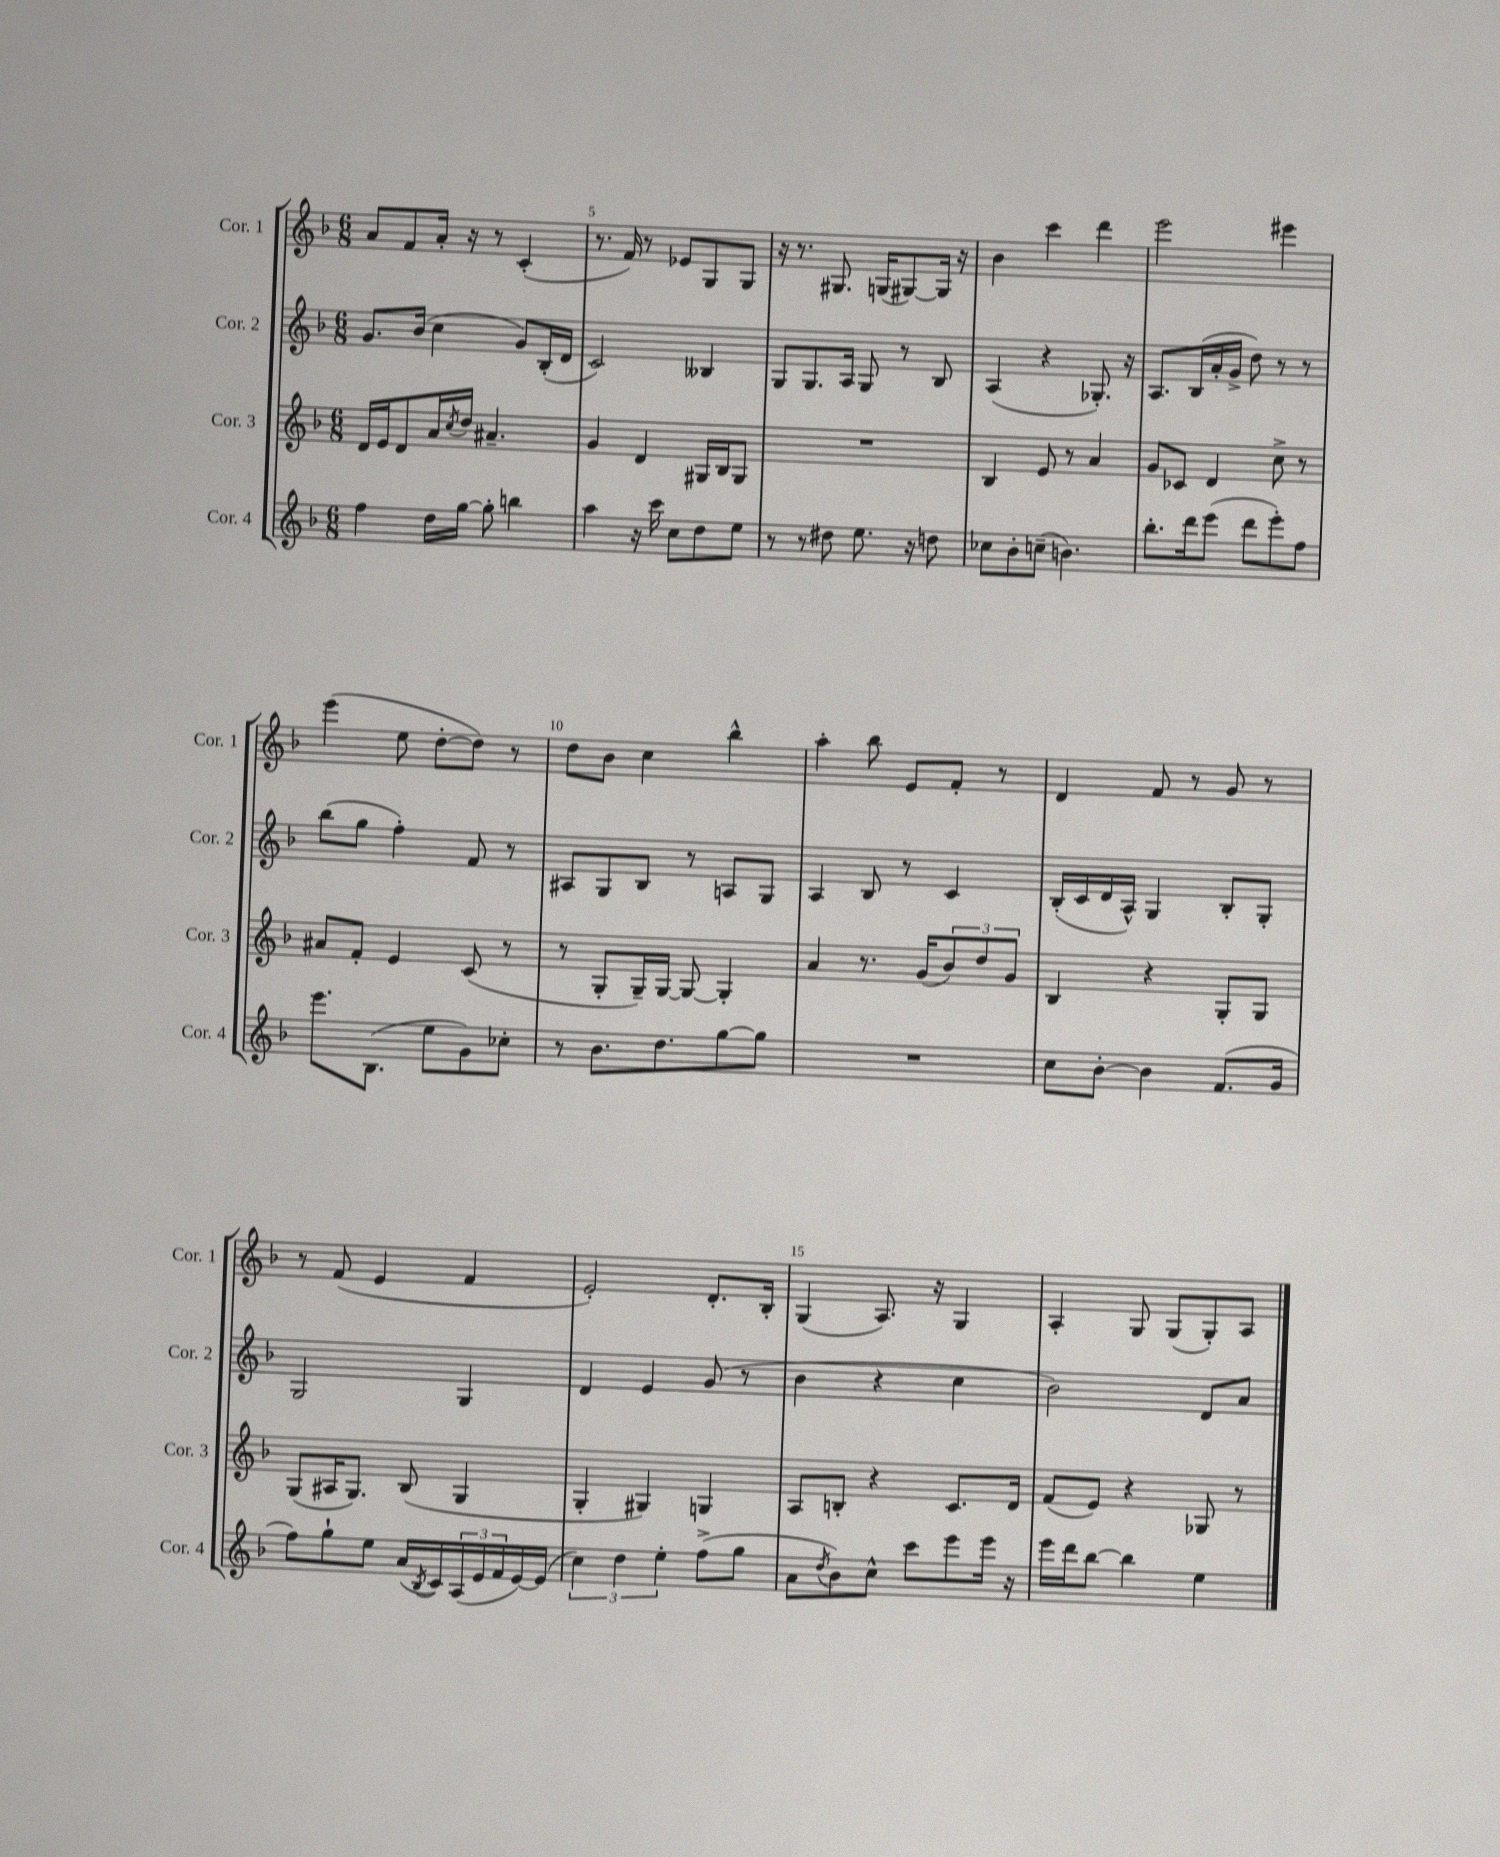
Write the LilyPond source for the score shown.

<<
\new StaffGroup <<
\new Staff = "s0" \with { instrumentName = "Cor. 1" shortInstrumentName = "Cor. 1" } {
    \clef treble \key f \major \numericTimeSignature \time 6/8
    a'8 f'8 a'16-. r16 r8 c'4-.( |
    r8. f'16) r8 ees'8 g8 g8 |
    r16 r8. gis8. g16( gis8~) gis16 r16 |
    bes'4 c'''4 d'''4 |
    e'''2 eis'''4 |
    e'''4( e''8 d''8~-. d''8) r8 |
    d''8 bes'8 c''4 bes''4-^ |
    a''4-. bes''8 e'8 f'8-. r8 |
    d'4 f'8 r8 g'8 r8 |
    r8 f'8( e'4 f'4 |
    e'2-.) d'8.-. bes16-. |
    g4( a8.) r16 g4 |
    a4-. g8 g8( g8-.) a8 \bar "|." |
}
\new Staff = "s1" \with { instrumentName = "Cor. 2" shortInstrumentName = "Cor. 2" } {
    \clef treble \key f \major \numericTimeSignature \time 6/8
    g'8. bes'16( c''4 g'8) bes16-.( d'16 |
    c'2) beses4 |
    g8 g8. a16 g8 r8 bes8 |
    a4( r4 ges8.-.) r16 |
    a8. bes16( a'16-. g'16-> d''8) r8 r8 |
    bes''8( g''8 f''4-.) f'8 r8 |
    ais8 g8 bes8 r8 a8 g8 |
    a4 bes8 r8 c'4 |
    bes16-.( c'16 d'16 a16-^) g4 bes8-. g8-. |
    g2 g4 |
    d'4 e'4 g'8( r8 |
    bes'4 r4 c''4 |
    bes'2) d'8 a'8 \bar "|." |
}
\new Staff = "s2" \with { instrumentName = "Cor. 3" shortInstrumentName = "Cor. 3" } {
    \clef treble \key f \major \numericTimeSignature \time 6/8
    d'16 e'16 d'8 a'16 \acciaccatura { c''8 } d''16 ais'4.-- |
    g'4 d'4 gis16 bes16 gis8 |
    R2. |
    bes4 e'8 r8 a'4 |
    g'8 ces'8 d'4 c''8-> r8 |
    ais'8 f'8-. e'4 c'8( r8 |
    r8 g8-. g16--) g16~ g8~ g4-. |
    a'4 r8. g'16( \tuplet 3/2 { bes'8) d''8 g'8 } |
    bes4 r4 g8-. g8 |
    g8( ais16 g8.) bes8( g4 |
    g4-. gis4) g4 |
    a8 b8-. r4 c'8. d'16 |
    f'8( e'8) r4 ges8 r8 \bar "|." |
}
\new Staff = "s3" \with { instrumentName = "Cor. 4" shortInstrumentName = "Cor. 4" } {
    \clef treble \key f \major \numericTimeSignature \time 6/8
    f''4 d''16 g''16~ g''8-. b''4 |
    a''4 r16 c'''16 c''8 d''8 e''8 |
    r8 r8 dis''8 e''8. r16 d''8 |
    ces''8 bes'8-. c''8--( b'4.) |
    bes''8.-. d'''16 e'''8( d'''8 e'''8-.) f''8 |
    e'''8. bes8.( e''8 g'8) ces''8-. |
    r8 bes'8. d''8. g''8~ g''8 |
    R2. |
    c''8 bes'8~-. bes'4 f'8.( g'16 |
    f''8) g''8-! e''8 a'16( \acciaccatura { bes8 } c'16) \tuplet 3/2 { a16( e'16 f'16 } e'16~) e'16( |
    \tuplet 3/2 { c''4) d''4 e''4-. } f''8->( g''8 |
    a'8 \acciaccatura { d''8 } bes'8) c''8-^ c'''8 e'''8 e'''16 r16 |
    e'''16 d'''16 bes''8~ bes''4 e''4 \bar "|." |
}
>>
>>
\layout { \context { \Score currentBarNumber = #4 \override BarNumber.break-visibility = ##(#f #t #t) barNumberVisibility = #(every-nth-bar-number-visible 5) } }
